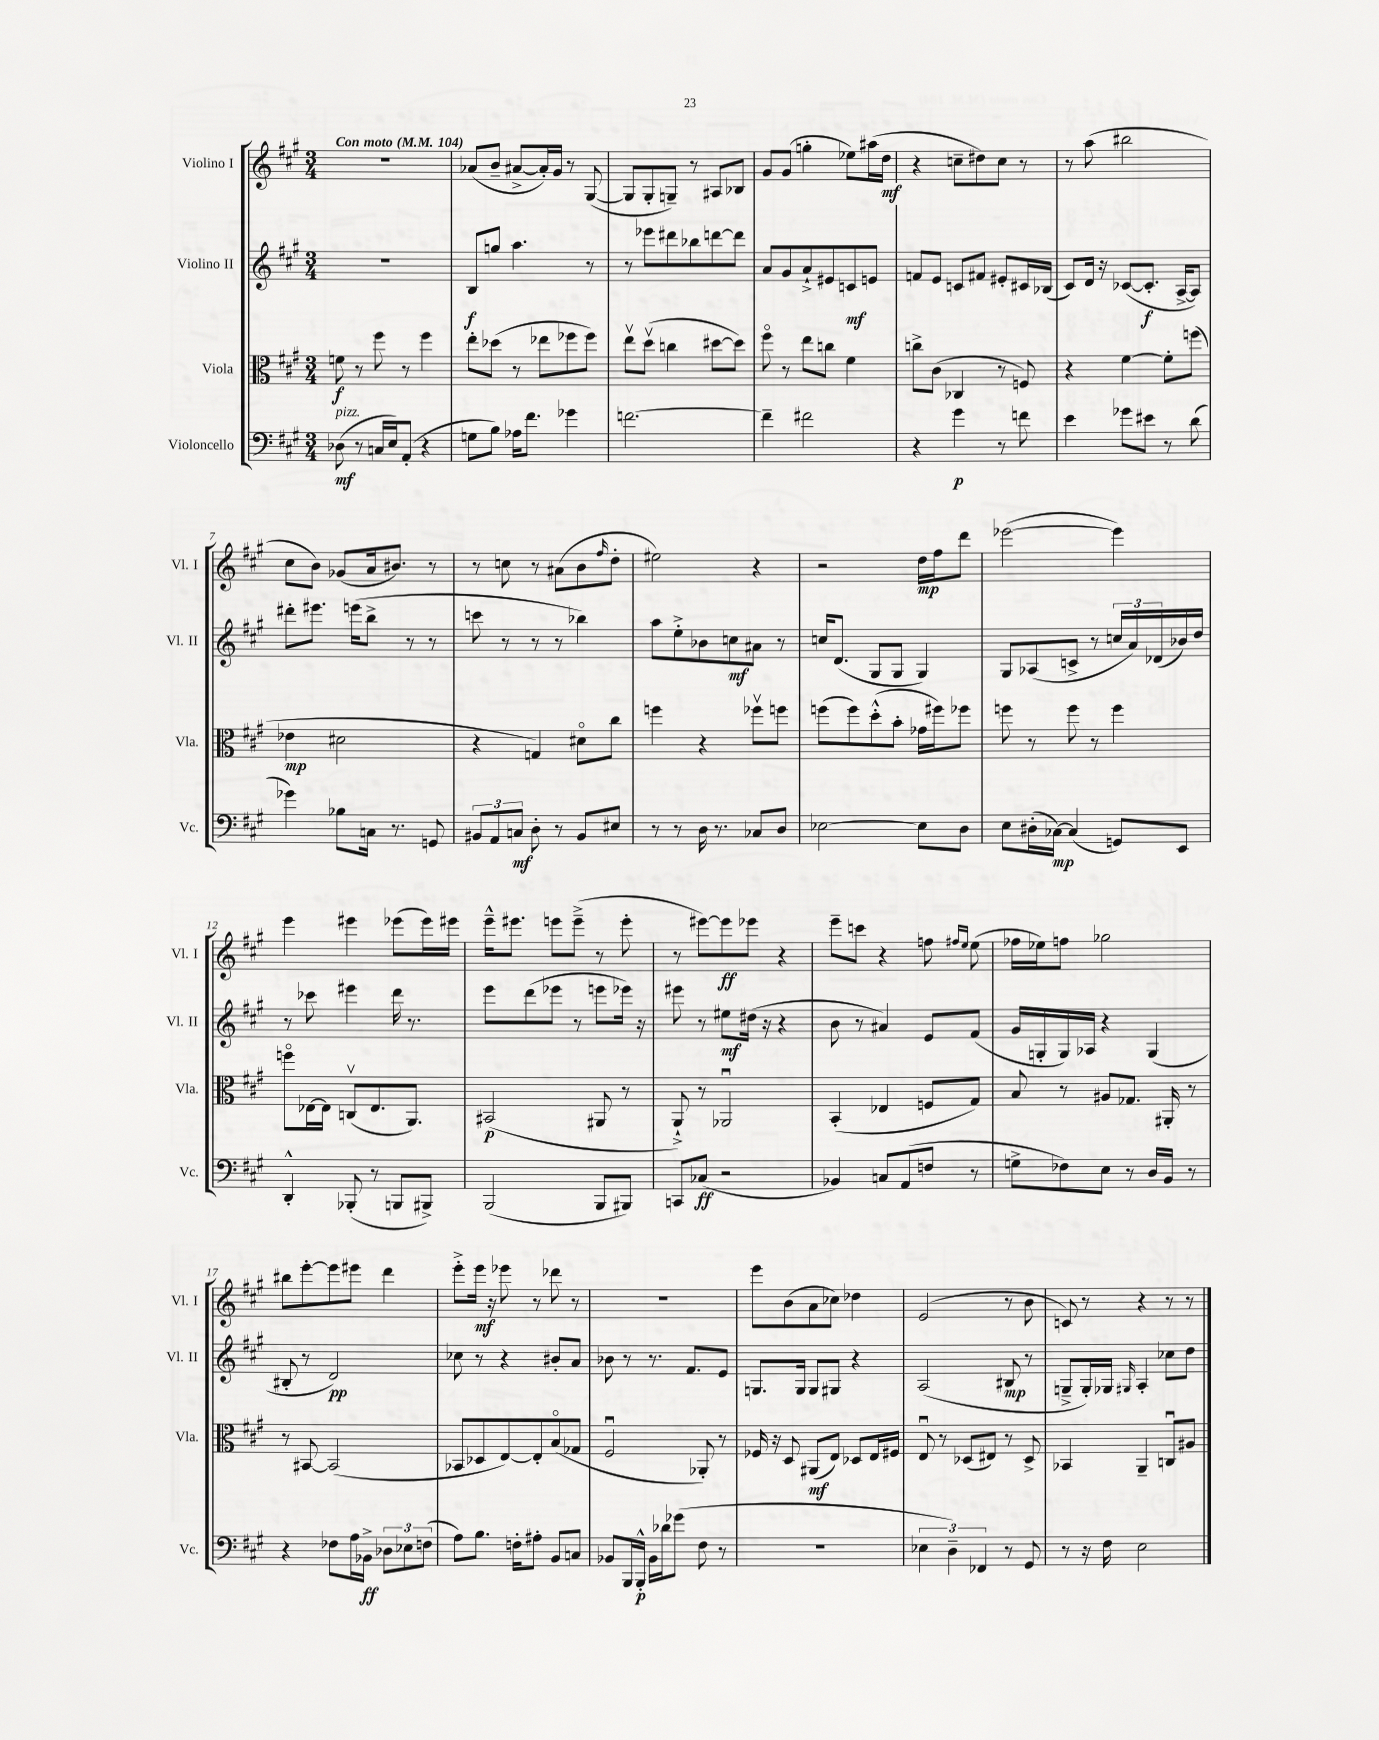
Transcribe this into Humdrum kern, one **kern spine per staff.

**kern	**kern	**kern	**kern
*staff4	*staff3	*staff2	*staff1
*clefF4	*clefC3	*clefG2	*clefG2
*k[f#c#g#]	*k[f#c#g#]	*k[f#c#g#]	*k[f#c#g#]
*M3/4	*M3/4	*M3/4	*M3/4
*MM104	*MM104	*MM104	*MM104
(8D-	8f	2.r	2.r
8r	8r	.	.
16C	8ff#	.	.
16E)	.	.	.
(8AA'	8r	.	.
4r	4ff#	.	.
=	=	=	=
8G	8ee'	8B	(8a-
8B)	(8dd-	8gg	8b~
16A-	8r	4.aa	[8a#^
8.f#	.	.	.
.	8ee-	.	16a#'])
.	.	.	16g#
4g-	8ff-	.	8r
.	8ff-)	8r	([8G#
=	=	=	=
[2.f	8eev	8r	8G#]
.	(8ddv	8eee-	8G#'
.	4cc	8ddd#	8G~)
.	.	8bb-	8r
.	[8dd#	[8ddd	8A#
.	8dd#])	8ddd]	8B-
=	=	=	=
4f~]	8ff#o	8a	8g#
.	8r	8g#	(8g#
2f#	8ee	8a`^	4gg'
.	8cc	8e#	.
.	4f#	8c	8ee-)
.	.	8e	(16aa#
.	.	.	16dd
=	=	=	=
4r	8cc^	8f	4r
.	(8c#	8e	.
4g#	4C-	8c	8cc~
.	.	8f#	8dd#)
8r	8r	8e#'	8cc
8f	8F)	16c#	8r
.	.	(16B-	.
=	=	=	=
4e	4r	8c#)	8r
.	.	16d	(8aa
.	.	16r	.
8g-	[4f#	([8c-	2bb#
8e#	.	8.c-']	.
8r	8f#']	.	.
.	.	[16A^	.
(8d	(8ff	8A])	.
=	=	=	=
4g-)	4e-	8ddd#'	8cc#
.	.	8.eee#	8b)
8B-	2d#	.	(8g-
.	.	(16eee	.
16C	.	8bb^	16a
8.r	.	.	8.b#)
.	.	8r	.
8GG	.	8r	8r
=	=	=	=
12BB#	4r	8ccc	8r
12AA	.	.	.
.	.	8r	8cc
12C	.	.	.
8D'	4G)	8r	8r
8r	.	8r	(8a#
8BB#	8d#o	4bb-)	8b
.	.	.	16qqff#
8E#	8cc#	.	8dd'
=	=	=	=
8r	4ff	8aa	2ee#)
8r	.	8ee'^	.
16D	4r	8b-	.
8.r	.	.	.
.	.	8cc	.
8C-	8ff-v	8a#	4r
8D	8ff	8r	.
=	=	=	=
[2E-	(8ff	16cc	2r
.	.	(8.d	.
.	8ff)	.	.
.	(8dd'^^	8G#	.
.	8b'	8G#	.
8E-]	16g-	4G#)	16dd
.	16ff#)	.	16ff#
8D	8ff-	.	8ddd
=	=	=	=
8E	8ff	8G#	([2eee-
(16D#'	8r	(8A-	.
[16C-)	.	.	.
(4C-]	8ff	8c^	.
.	8r	8r	.
8GG)	4ff	24cc	4eee-])
.	.	24a)	.
.	.	(24d-	.
8EE	.	16b-)	.
.	.	16dd	.
=	=	=	=
4DD'^^	8ffo	8r	4eee
.	[16E-	8ccc-	.
.	16E-]	.	.
(8BBB-'	(8Cv	4eee#	4eee#
8r	8.E-	.	.
8BBB	.	16ddd	(8eee-
.	8.AA)	8.r	.
8BBB#^)	.	.	16eee-)
.	.	.	16eee#
=	=	=	=
(2BBB	(2BB#	8eee	16eee~^^
.	.	.	8.eee#
.	.	(8ddd	.
.	.	8eee-	8eee
.	.	8r	(8eee~^
8BBB	8AA#	8eee	8r
8BBB#)	8r	16eee-)	8eee'
.	.	16r	.
=	=	=	=
8CC	8AA`^)	8eee#	8r
(8C-	8r	8r	[8eee#)
2r	2AA-u	8ee#	8eee#]
.	.	(16dd#	8eee-
.	.	16r	.
.	.	4r	4r
=	=	=	=
4BB-)	(4BB'	8b	8eee~
.	.	8r	8ccc
8C	4E-	4a#)	4r
(8AA	.	.	.
8F	8F	8e	8ff
.	.	.	16qqff#
.	.	.	16qqee
8r	8G#)	(8f#	(8ee
=	=	=	=
8G^	8B	16g#	16ff-
.	.	16G'	16ee-)
8F-)	8r	16G)	8ff
.	.	16A-	.
8E	8A#	4r	2gg-
8r	8.G-	.	.
16D	.	(4G	.
16BB	16AA#'	.	.
8r	8r	.	.
=	=	=	=
4r	8r	8B#'	8bb#
.	[8BB#	8r	[8eee'
8F-	(2BB#]	2d)	8eee]
16A	.	.	8eee#
16BB-^	.	.	.
12D-	.	.	4ddd
12E-	.	.	.
(12F	.	.	.
=	=	=	=
8A)	8BB-	8cc-	8eee'^
8.B	8D-	8r	16eee
.	.	.	16r
.	[8E)	4r	8eee-
16F'	.	.	.
8A#'	8E']	.	8r
8BB	(8Bo	8b#'	8ddd-
8C	8G-	8a	8r
=	=	=	=
8BB-	2F#u	8b-	2.r
16BBB	.	8r	.
16BBB'^^	.	.	.
16BB-	.	8.r	.
16d-	.	.	.
(8g-	.	.	.
.	.	8.f#	.
8F#	8AA-')	.	.
8r	8r	8e	.
=	=	=	=
2.r	16F-	8.G	8eee
.	16r	.	.
.	8D	.	(8b
.	.	16G	.
.	(8AA#	8G	8a
.	8E)	8G#	8cc-)
.	8D-	4r	4dd-
.	16E	.	.
.	16F#	.	.
=	=	=	=
6E-	8Eu	(2A	(2e
.	8r	.	.
6D~)	.	.	.
.	(8D-	.	.
6FF-	.	.	.
.	8E#)	.	.
8r	8r	8B#	8r
8GG#	8D-^	8r	8b
=	=	=	=
8r	4BB-	8G~^	8c)
16r	.	16G')	8r
16F#	.	16G-	.
.	.	16qqG#	.
2E	4AA~	4A'	4r
.	8Cu	8cc-	8r
.	8A#	8dd	8r
==	==	==	==
*-	*-	*-	*-
